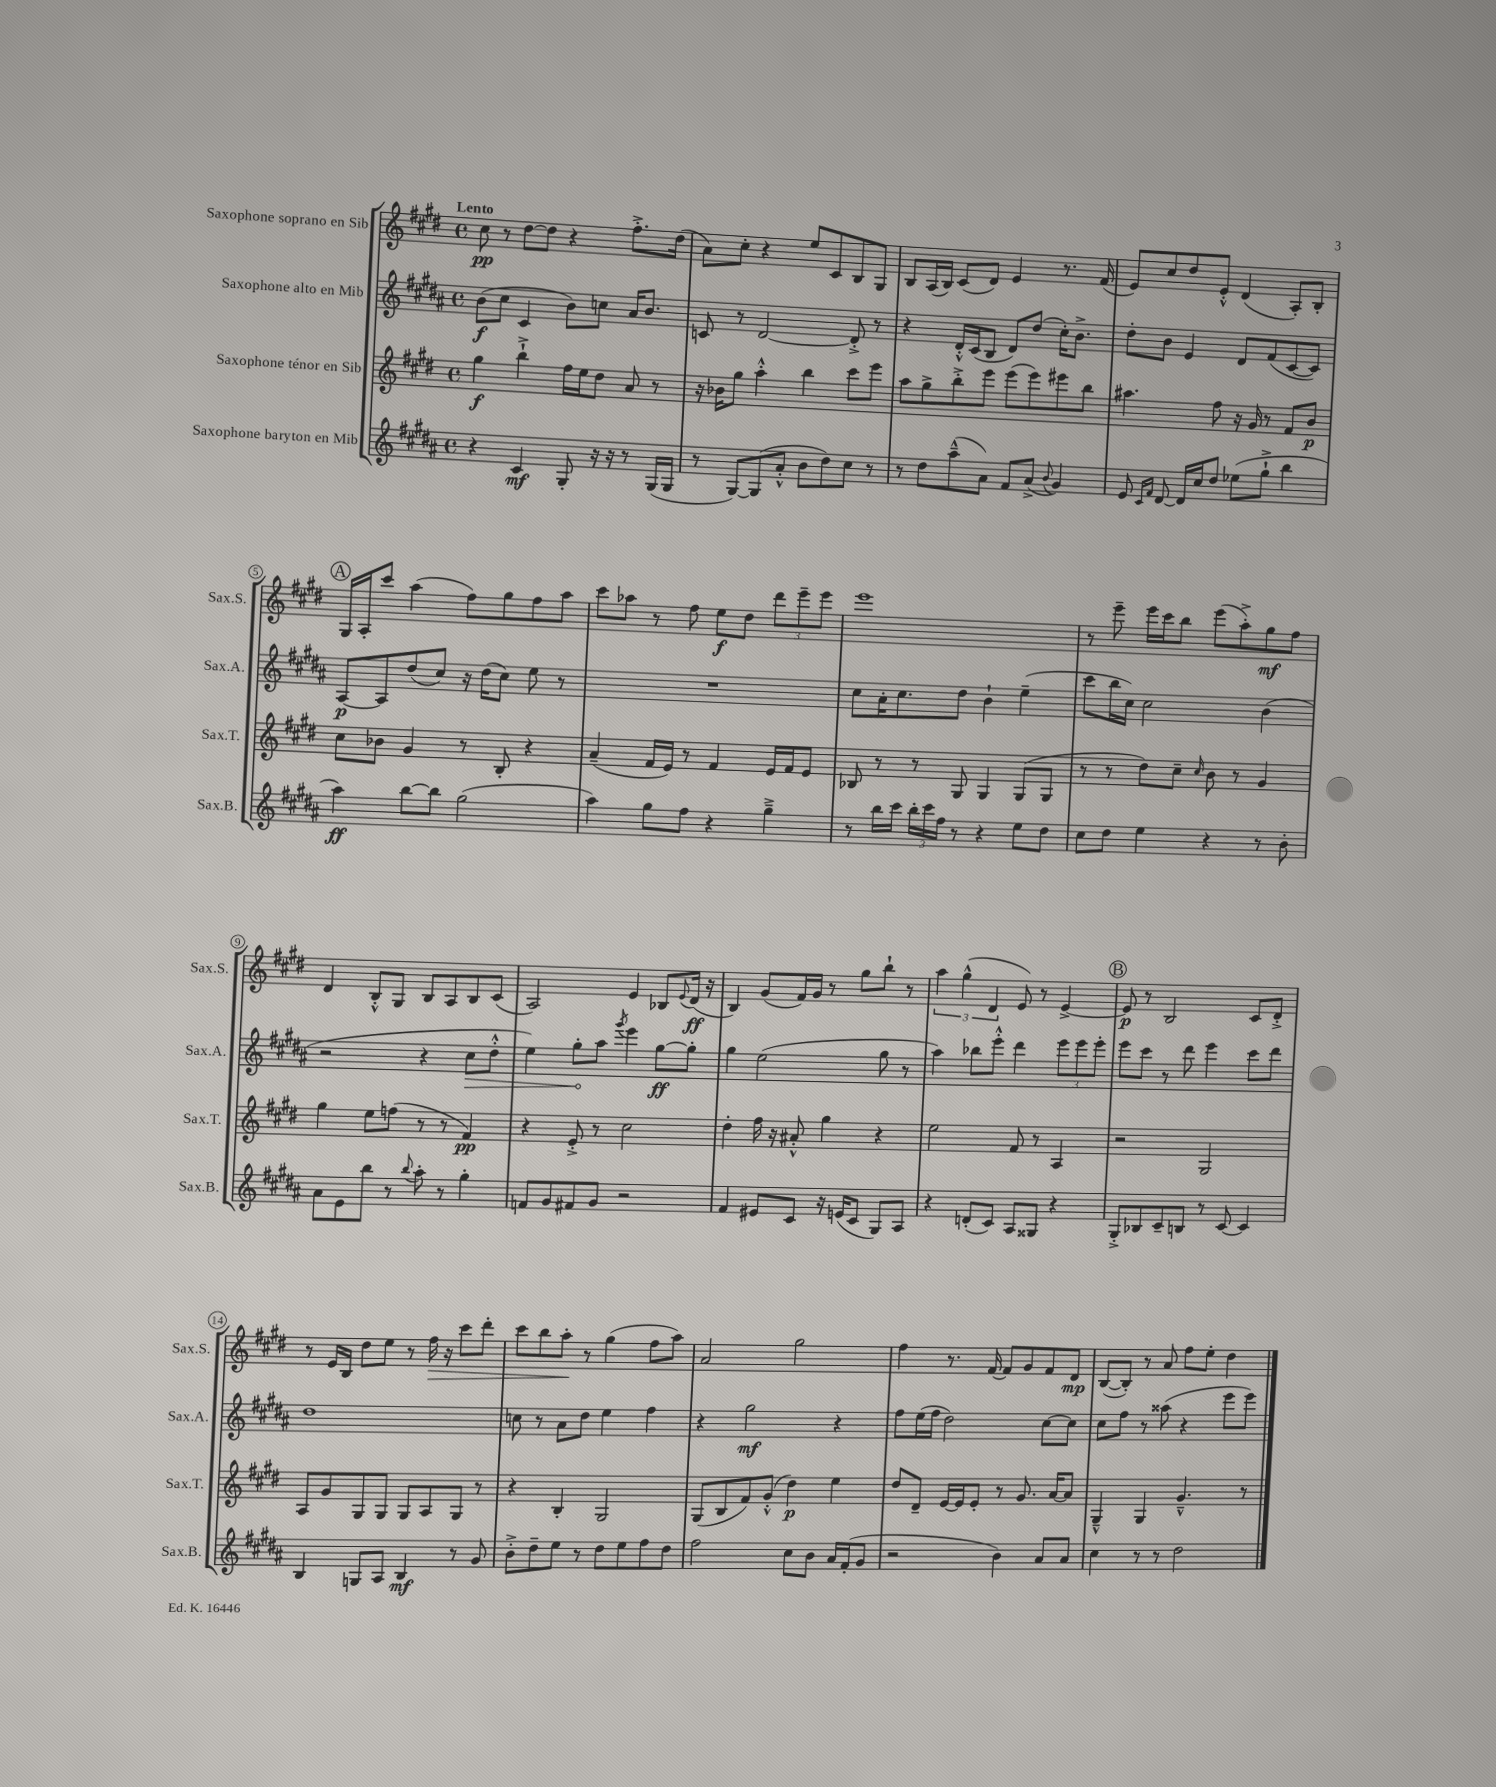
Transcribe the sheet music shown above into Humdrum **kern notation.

**kern	**dynam	**kern	**dynam	**kern	**dynam	**kern	**dynam
*part4	*part4	*part3	*part3	*part2	*part2	*part1	*part1
*staff4	*staff4	*staff3	*staff3	*staff2	*staff2	*staff1	*staff1
*I"Saxophone baryton en Mib	*	*I"Saxophone ténor en Sib	*	*I"Saxophone alto en Mib	*	*I"Saxophone soprano en Sib	*
*I'Sax.B.	*	*I'Sax.T.	*	*I'Sax.A.	*	*I'Sax.S.	*
*clefG2	*	*clefG2	*	*clefG2	*	*clefG2	*
*k[f#c#g#d#a#]	*	*k[f#c#g#d#]	*	*k[f#c#g#d#a#]	*	*k[f#c#g#d#]	*
*M4/4	*	*M4/4	*	*M4/4	*	*M4/4	*
*met(c)	*	*met(c)	*	*met(c)	*	*met(c)	*
=1	=1	=1	=1	=1	=1	=1	=1
!	!	!	!	!	!	!LO:TX:a:B:t=Lento	!
4r	.	4gg#\	f	(8b\L	f	8cc#\	pp
.	.	.	.	8cc#\J	.	8r	.
4c#/	mf	4bb`^\	.	4c#/	.	[8dd#\L	.
.	.	.	.	.	.	8dd#\J]	.
8G#'/	.	16ff#\LL	.	8b\L)	.	4r	.
.	.	16ee\J	.	.	.	.	.
16r	.	8dd#\J	.	8ccn\J	.	.	.
16r	.	.	.	.	.	.	.
8r	.	8a/	.	16a#/KL	.	8.ff#'^\L	.
.	.	.	.	8.b/J	.	.	.
(16G#/LL	.	8r	.	.	.	.	.
16G#/JJ	.	.	.	.	.	(16dd#\Jk	.
=2	=2	=2	=2	=2	=2	=2	=2
8r	.	16r	.	8cn/	.	8a\L)	.
.	.	16b-X\KL	.	.	.	.	.
[8G#/L)	.	8gg#\J	.	8r	.	8cc#'\J	.
(8G#/]	.	4aa'^^\	.	[2d#/	.	4r	.
8a#'^^/J	.	.	.	.	.	.	.
8b\L	.	4bb\	.	.	.	8ee/L	.
8dd#\)	.	.	.	.	.	8c#/	.
8cc#\J	.	8ccc#\L	.	8d#'^/]	.	8B/	.
8r	.	8eee\J	.	8r	.	8G#/J	.
=3	=3	=3	=3	=3	=3	=3	=3
8r	.	8aa\L	.	4r	.	8B/L	.
8dd#\L	.	8gg#^\	.	.	.	(16A/L	.
.	.	.	.	.	.	16B/JJ)	.
(8aa#~^^\	.	8bb'^\	.	16d#'^^/LL	.	(8c#/L	.
.	.	.	.	(16c#/J	.	.	.
8a#\J)	.	8eee\J	.	8B/J	.	8d#/J)	.
8f#/L	.	(8eee\L	.	8d#/L)	.	4e/	.
(8a#^/J	.	8eee\)	.	(8dd#/J	.	.	.
8qqb/	.	.	.	.	.	.	.
4g#/)	.	8eee#X\	.	16cc#'\KL)	.	8.r	.
.	.	.	.	8.b^\J	.	.	.
.	.	8bb\J	.	.	.	.	.
.	.	.	.	.	.	(16f#/	.
=4	=4	=4	=4	=4	=4	=4	=4
8e/	.	4.aa#X\	.	8dd#'\L	.	8e/L)	.
16qqc#/LL	.	.	.	.	.	.	.
16qqf#/JJ	.	.	.	.	.	.	.
[8d#/	.	.	.	8b\J	.	8cc#/	.
16d#/LL]	.	.	.	4e/	.	8dd#/	.
16cc#/J	.	.	.	.	.	.	.
8dd#/J	.	8ff#\	.	.	.	8e'^^/J	.
(8ee-X\L	.	16r	.	8d#/L	.	(4d#/	.
.	.	16g#/	.	.	.	.	.
8gg#`^\J	.	8r	.	(8f#/	.	.	.
4bb\	.	8f#/L	.	[8c#/	.	8A'/L)	.
.	.	8b/J	p	8c#/J])	.	8B'/J	.
!!LO:LB:g=z
!!LO:REH:place=s1:t=A
=5	=5	=5	=5	=5	=5	=5	=5
4aa#\)	ff	8cc#\L	.	[8A#/L	p	16G#/LL	.
.	.	.	.	.	.	16A'/J	.
.	.	8b-X\J	.	8A#/]	.	8ccc#/J	.
[8bb\L	.	4g#/	.	(8dd#/	.	(4aa\	.
8bb\J]	.	.	.	8cc#/J)	.	.	.
(2gg#\	.	8r	.	16r	.	8ff#\L)	.
.	.	.	.	(16dd#\KL	.	.	.
.	.	8B'/	.	8cc#\J)	.	8gg#\	.
.	.	4r	.	8ee\	.	8ff#\	.
.	.	.	.	8r	.	8aa\J	.
=6	=6	=6	=6	=6	=6	=6	=6
4aa#\)	.	(4a~/	.	1r	.	8ccc#\L	.
.	.	.	.	.	.	8aa-X\J	.
8gg#\L	.	16f#/LL	.	.	.	8r	.
.	.	16e/JJ)	.	.	.	.	.
8ff#\J	.	8r	.	.	.	8ff#\	.
4r	.	4f#/	.	.	.	8ee\L	f
.	.	.	.	.	.	8dd#\J	.
4gg#~^\	.	16e/LL	.	.	.	12ddd#\L	.
.	.	16f#/J	.	.	.	.	.
.	.	.	.	.	.	12eee~\	.
.	.	8e/J	.	.	.	.	.
.	.	.	.	.	.	12eee\J	.
=7	=7	=7	=7	=7	=7	=7	=7
8r	.	8B-X/	.	8cc#\L	.	1eee	.
16bb\LL	.	8r	.	16a#'\K	.	.	.
16ccc#\JJ	.	.	.	8.cc#\	.	.	.
24bb'\LL	.	8r	.	.	.	.	.
24ccc#\	.	.	.	.	.	.	.
24ff#\JJ	.	.	.	.	.	.	.
8r	.	8G#/	.	8dd#\J	.	.	.
4r	.	4G#/	.	4b`\	.	.	.
8ee\L	.	(8G#/L	.	(4ee~\	.	.	.
8dd#\J	.	8G#/J	.	.	.	.	.
=8	=8	=8	=8	=8	=8	=8	=8
8cc#\L	.	8r	.	8ccc#\L	.	8r	.
8dd#\J	.	8r	.	16bb\L	.	8eee~\	.
.	.	.	.	16cc#\JJ)	.	.	.
4ee\	.	8dd#\L)	.	2cc#\	.	16eee\LL	.
.	.	.	.	.	.	16ccc#\J	.
.	.	8cc#~\J	.	.	.	8bb\J	.
.	.	16qqcc#/	.	.	.	.	.
4r	.	8b\	.	.	.	(8eee\L	.
.	.	8r	.	.	.	8aa'^\)	.
8r	.	4g#/	.	(4b\	.	8gg#\	mf
8b'\	.	.	.	.	.	8ff#\J	.
!!LO:LB:g=z
=9	=9	=9	=9	=9	=9	=9	=9
8a#\L	.	4gg#\	.	2r	.	4d#/	.
8e\	.	.	.	.	.	.	.
8bb\J	.	8ee\L	.	.	.	8B'^^/L	.
8r	.	(8ffn\J	.	.	.	8G#/J	.
8qqbb/	.	.	.	.	.	.	.
8aa#'\	.	8r	.	4r	.	8B/L	.
8r	.	8r	.	.	.	8A/	.
!	!	!	!	!	!LO:HP:b	!	!
4gg#'\	.	4f#/)	pp	8cc#\L	>	8B/	.
.	.	.	.	8dd#'^^\J	.	(8c#/J	.
=10	=10	=10	=10	=10	=10	=10	=10
8fn/L	.	4r	.	4ee\)	.	2A/)	.
8g#/	.	.	.	.	.	.	.
8f#X/	.	8e'^/	.	8gg#'\L	.	.	.
8g#/J	.	8r	.	8aa#\J	]	.	.
.	.	.	.	8qggg#/	.	.	.
2r	.	2cc#\	.	4eee\	.	4e/	.
.	.	.	.	[8gg#\L	ff	8B-X/L	.
.	.	.	.	.	.	8qqe/	.
.	.	.	.	8gg#'\J]	.	(16d#/Jk	ff
.	.	.	.	.	.	16r	.
=11	=11	=11	=11	=11	=11	=11	=11
4f#/	.	4dd#'\	.	4gg#\	.	4B/)	.
8e#X/L	.	16ff#\	.	(2ee\	.	(8g#/L	.
.	.	16r	.	.	.	.	.
8c#/J	.	8a#X'^^/	.	.	.	16f#/L)	.
.	.	.	.	.	.	16g#/JJ	.
16r	.	4gg#\	.	.	.	8r	.
(16en/KL	.	.	.	.	.	.	.
8c#/J	.	.	.	.	.	8gg#\L	.
8G#/L)	.	4r	.	8gg#\	.	8bb`\J	.
8A#/J	.	.	.	8r	.	8r	.
=12	=12	=12	=12	=12	=12	=12	=12
4r	.	2ee\	.	4aa#\)	.	6aa\	.
.	.	.	.	.	.	(6gg#^^\	.
(8dn'/L	.	.	.	8bb-X\L	.	.	.
.	.	.	.	.	.	6d#/	.
8c#/J)	.	.	.	8eee'^^\J	.	.	.
8A#/L	.	8f#/	.	4ddd#\	.	8e/)	.
8G##X/J	.	8r	.	.	.	8r	.
4r	.	4A/	.	12eee\L	.	[4e^/	.
.	.	.	.	12eee\	.	.	.
.	.	.	.	12eee'\J	.	.	.
!!LO:REH:place=s1:t=B
=13	=13	=13	=13	=13	=13	=13	=13
8G#'^/L	.	2r	.	8eee\L	.	8e/]	p
8B-X/	.	.	.	8ccc#\J	.	8r	.
8c#~/	.	.	.	8r	.	2B/	.
8Bn/J	.	.	.	8ddd#\	.	.	.
8r	.	2G#/	.	4eee\	.	.	.
[8c#/	.	.	.	.	.	.	.
4c#/]	.	.	.	8ccc#\L	.	8c#/L	.
.	.	.	.	8ddd#\J	.	8d#'^/J	.
!!LO:LB:g=z
=14	=14	=14	=14	=14	=14	=14	=14
4B/	.	8A/L	.	1dd#	.	8r	.
.	.	8g#/	.	.	.	16e/LL	.
.	.	.	.	.	.	16B/JJ	.
8Gn/L	.	8G#/	.	.	.	8dd#\L	.
8A#/J	.	8G#/J	.	.	.	8ee\J	.
4B/	mf	8G#/L	.	.	.	8r	.
!	!	!	!	!	!	!	!LO:HP:b
.	.	8A/	.	.	.	16ff#\	>
.	.	.	.	.	.	16r	.
8r	.	8G#/J	.	.	.	8ccc#\L	.
8g#/	.	8r	.	.	.	8ddd#'\J	.
=15	=15	=15	=15	=15	=15	=15	=15
8b'^\L	.	4r	.	8ccn\	.	8ccc#\L	.
8dd#~\	.	.	.	8r	.	8bb\	.
8ee\J	.	4B'/	.	8a#\L	.	8aa'\J	.
8r	.	.	.	8dd#\J	.	8r	]
8dd#\L	.	2G#/	.	4ee\	.	(4gg#\	.
8ee\	.	.	.	.	.	.	.
8ff#\	.	.	.	4ff#\	.	8ff#\L	.
8dd#\J	.	.	.	.	.	8aa\J)	.
=16	=16	=16	=16	=16	=16	=16	=16
2ff#\	.	(8G#/L	.	4r	.	2a/	.
.	.	8B/	.	.	.	.	.
.	.	8f#/)	.	2gg#\	mf	.	.
.	.	(8g#'^^/J	.	.	.	.	.
8cc#\L	.	4dd#\)	p	.	.	2gg#\	.
8b\J	.	.	.	.	.	.	.
16a#/LL	.	4ee\	.	4r	.	.	.
(16f#'/J	.	.	.	.	.	.	.
8g#/J	.	.	.	.	.	.	.
=17	=17	=17	=17	=17	=17	=17	=17
2r	.	8dd#/L	.	8ff#\L	.	4ff#\	.
.	.	8d#~/J	.	(16ee\L	.	.	.
.	.	.	.	16ff#\JJ	.	.	.
.	.	[16e/LL	.	2dd#\)	.	8.r	.
.	.	16e/J]	.	.	.	.	.
.	.	8e'/J	.	.	.	.	.
.	.	.	.	.	.	[16f#/	.
4b\)	.	8r	.	.	.	8f#/L]	.
.	.	8.g#/	.	.	.	8g#/	.
8a#/L	.	.	.	[8cc#\L	.	8f#/	.
.	.	[16a/KL	.	.	.	.	.
8a#/J	.	8a/J]	.	8cc#\J]	.	8d#/J	mp
=18	=18	=18	=18	=18	=18	=18	=18
4cc#\	.	4G#~^^/	.	8cc#\L	.	([8B/L	.
.	.	.	.	8ff#\J	.	8B'/J])	.
8r	.	4G#/	.	8r	.	8r	.
8r	.	.	.	(8aa##X\	.	8a/	.
2dd#\	.	4.g#~^^/	.	4r	.	8ff#\L	.
.	.	.	.	.	.	8ee'\J	.
.	.	.	.	8eee\L	.	4dd#\	.
.	.	8r	.	8eee\J)	.	.	.
==	==	==	==	==	==	==	==
*-	*-	*-	*-	*-	*-	*-	*-
